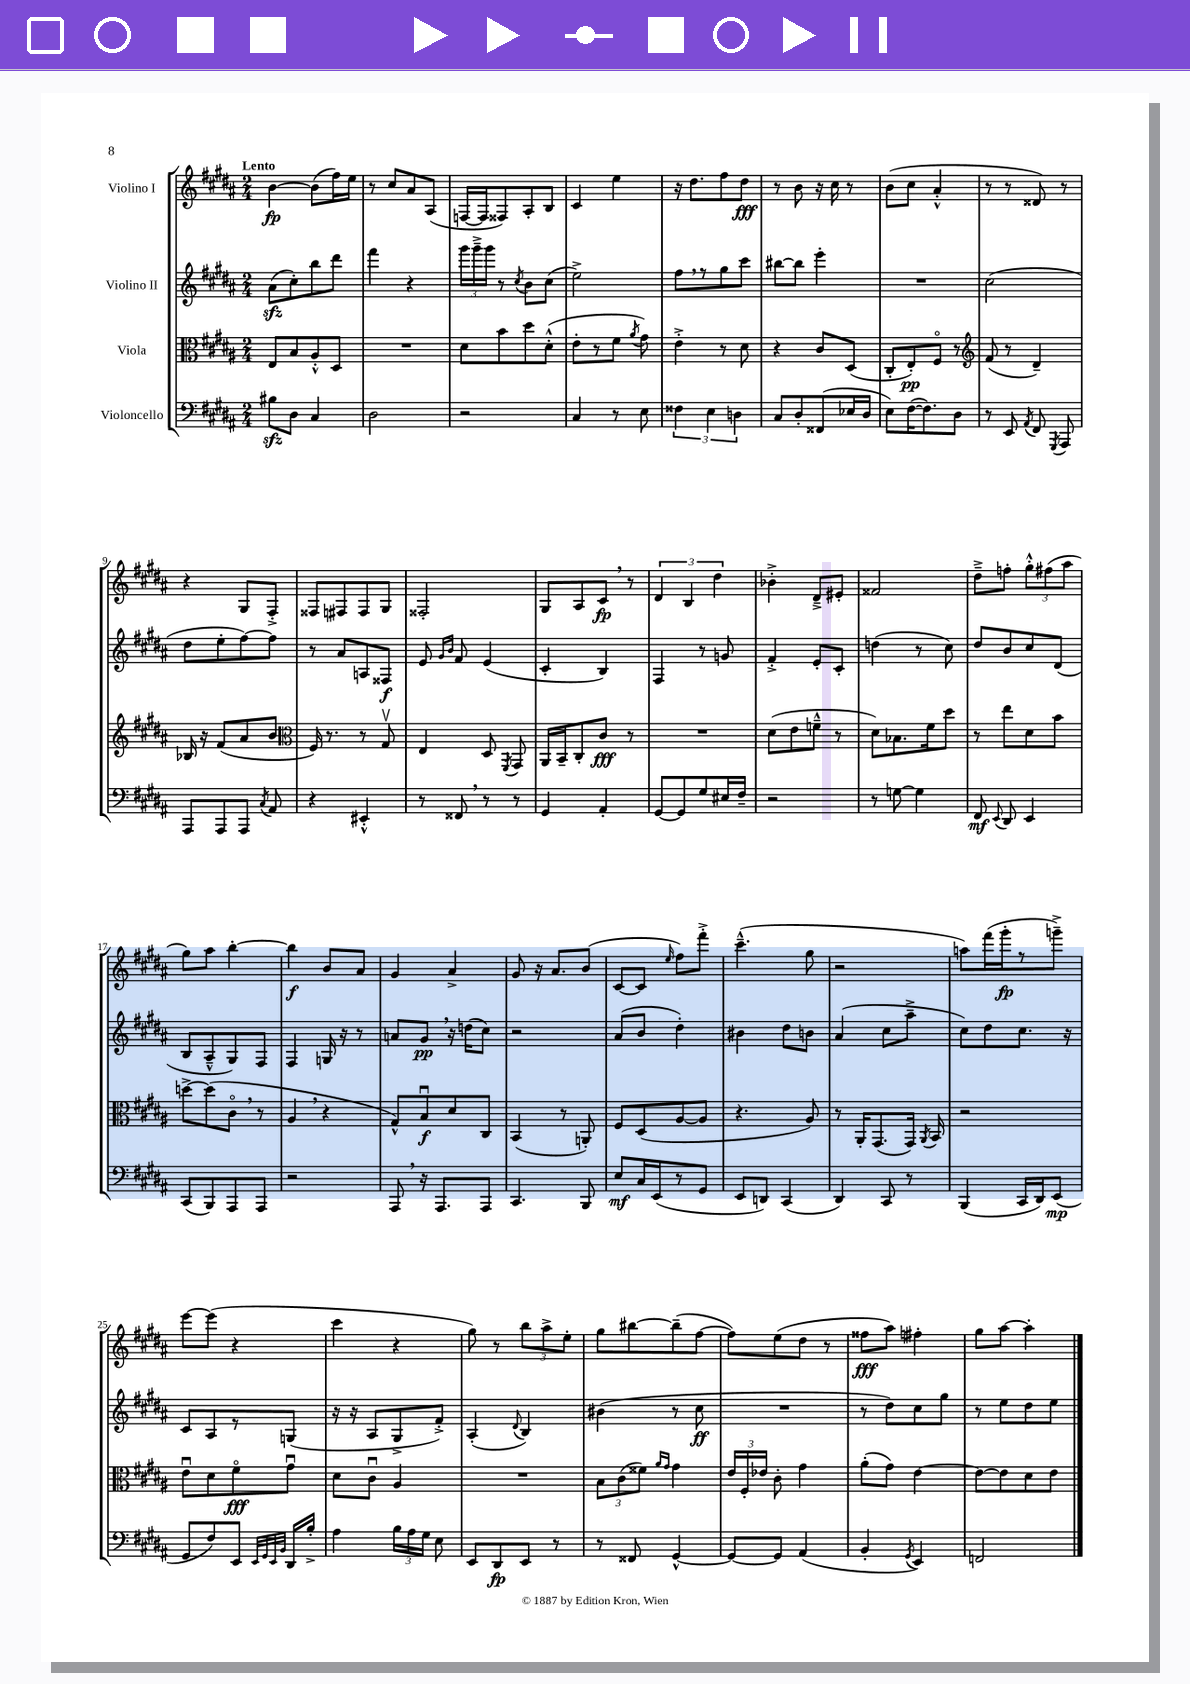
<<
\new StaffGroup <<
\new Staff = "s0" \with { instrumentName = "Violino I" } {
    \clef treble \key b \major \numericTimeSignature \time 2/4 \tempo "Lento"
    \autoBeamOff b'4~\fp b'8[( fis''16) e''16] |
    r8 cis''8[ ais'8 ais8]( |
    f16[~ f16 fisis8) ais8-. b8] |
    cis'4 e''4 |
    r16 dis''8.[ fis''8 dis''8]\fff |
    r8 b'8 r16 cis''16 r8 |
    b'8[( cis''8] ais'4-.-^ |
    r8 r8 disis'8) r8 |
    r4 gis8[ fis8]-.-> |
    fisis8[ fis8 fis8 gis8] |
    fisis2-. |
    gis8[ ais8 cis'8]\fp \breathe r8 |
    \tuplet 3/2 { dis'4 b4 dis''4 } |
    bes'4-.-> dis'8[---> eis'8]-. |
    fisis'2 |
    dis''8[---> f''8]-. \tuplet 3/2 { gis''8[-.-^ fis''8( ais''8] } |
    gis''8[) ais''8] b''4~-. |
    b''4\f b'8[ ais'8] |
    gis'4 ais'4-> |
    gis'8 r16 ais'8.[ b'8]( |
    cis'8[~ cis'8] \grace { e''16 } fis''8[) fis'''8]-.-> |
    cis'''4.---^( gis''8 |
    r2 |
    a''8[) fis'''16( gis'''16-.\fp r8 g'''8]--->) |
    e'''8[~ e'''8]( r4 |
    cis'''4 r4 |
    gis''8) r8 \tuplet 3/2 { b''8[ ais''8-> e''8]-. } |
    gis''8[ bis''8~ bis''8--( fis''8]~ |
    fis''8[) e''8( dis''8] r8 |
    fisis''8[\fff ais''8]) fis''4-. |
    gis''8[ ais''8]~ ais''4-. \bar "|." |
}
\new Staff = "s1" \with { instrumentName = "Violino II" } {
    \clef treble \key b \major \numericTimeSignature \time 2/4
    \autoBeamOff ais'8[\sfz( cis''8-.) b''8 dis'''8] |
    fis'''4 r4 |
    \tuplet 3/2 { gis'''16[ gis'''16---> gis'''16] } r8 \acciaccatura { cis''8 } b'8[ cis''8]( |
    e''2->) |
    fis''8[ \breathe r8 gis''8 cis'''8] |
    bis''8[~ bis''8] e'''4-. |
    R2 |
    cis''2( |
    dis''8[ e''8-. fis''8~) fis''8] |
    r8 ais'8[ a8 fisis8]\f |
    e'8 \grace { gis'16[ b'16] } fis'8 e'4( |
    cis'4-. b4) |
    fis4 r8 g'8 |
    fis'4-.-> e'8[-. cis'8]-. |
    d''4( r8 cis''8) |
    dis''8[ b'8 cis''8 dis'8]( |
    b8[ ais8---^ gis8) fis8] |
    fis4 g16 r16 r8 |
    a'8[ gis'8]\pp \breathe r16 d''16[( cis''8]) |
    r2 |
    ais'8[( b'8] dis''4-.) |
    bis'4 dis''8[ b'8] |
    ais'4( cis''8[ ais''8]---> |
    cis''8[) dis''8 cis''8.] r16 |
    cis'8[ ais8 r8 g8]( |
    r16 r16 ais8[ gis8-> fis'8]-.->) |
    ais4-.( \appoggiatura { dis'8 } b4) |
    bis'4( r8 cis''8\ff |
    R2 |
    r8 dis''8[) cis''8 gis''8] |
    r8 e''8[ dis''8 e''8] \bar "|." |
}
\new Staff = "s2" \with { instrumentName = "Viola" } {
    \clef alto \key b \major \numericTimeSignature \time 2/4
    \autoBeamOff e8[ b8 ais8-.-^ dis8] |
    R2 |
    dis'8[ b'8 dis''8 dis'8]-.-^( |
    e'8[-. r8 fis'8] \acciaccatura { ais'8 } gis'8) |
    e'4-.-> r8 dis'8 |
    r4 cis'8[ dis8]( |
    cis8[-. e8-.\pp) fis8]\flageolet r8 |
    \clef treble fis'8( r8 dis'4--) |
    bes16 r16 fis'8[( ais'8 b'8] |
    \clef alto fis16) r8. r8 gis8\upbow |
    e4 dis8 \acciaccatura { fis,8 } gis,8 |
    ais,16[ b,16-- cis8-. cis'8]\fff r8 |
    R2 |
    dis'8[( e'8 f'8]---^ r8 |
    dis'8[) bes8. fis'16 dis''8] |
    r8 e''8[ dis'8 b'8] |
    d''8[~-> d''8( cis'8]\flageolet \breathe r8 |
    ais4 \breathe r4 |
    gis8[-^) b8\downbow\f dis'8 cis8] |
    b,4( r8 a,8-.) |
    fis8[ dis8( ais8~ ais8] |
    r4. ais8) |
    r8 ais,16[-. gis,8.( gis,16]) \acciaccatura { ais,8 } b,16 |
    r2 |
    e'8[\downbow dis'8 fis'8\flageolet\fff gis'8]\downbow |
    dis'8[ cis'8]\downbow ais4 |
    R2 |
    \tuplet 3/2 { b8[ cis'8( fisis'8]) } \grace { ais'16[ gis'16] } gis'4 |
    \tuplet 3/2 { e'16[ fis16-. ees'16] } cis'8-. gis'4 |
    ais'8[-.( gis'8]) e'4~ |
    e'8[~ e'8 dis'8 e'8] \bar "|." |
}
\new Staff = "s3" \with { instrumentName = "Violoncello" } {
    \clef bass \key b \major \numericTimeSignature \time 2/4
    \autoBeamOff bis8[\sfz dis8] cis4 |
    dis2 |
    r2 |
    cis4 r8 e8 |
    \tuplet 3/2 { fisis4 e4 d4 } |
    cis8[ dis8-. fisis,8( ees16 dis16] |
    e8[) fis16~( fis8.) dis8] |
    r8 e,8 \acciaccatura { ais,8 } fis,8 \acciaccatura { gis,,8 } ais,,8 |
    ais,,8[ ais,,8 ais,,8] \acciaccatura { cis8 } ais,8 |
    r4 eis,4-.-^ |
    r8 fisis,8 \breathe r8 r8 |
    gis,4 ais,4-. |
    gis,8[~ gis,8 gis8 eis16 fis16]-- |
    r2 |
    r8 g8~ g4 |
    fis,8\mf \appoggiatura { e,8 } dis,8 e,4 |
    cis,8[( b,,8) ais,,8 ais,,8] |
    r2 |
    ais,,8 \breathe r16 ais,,8.[ ais,,8] |
    cis,4. b,,8 |
    e8[\mf cis16 e,16( r8 gis,8] |
    e,8[ d,8]) cis,4( |
    dis,4) cis,8 r8 |
    b,,4( cis,16[ dis,16) e,8]\mp( |
    gis,8[ fis8) e,8] \grace { e,32[ gis,32 e,32 b,32] } dis,16[ b16]-.-> |
    ais4 \tuplet 3/2 { b16[ ais16 gis16] } e8 |
    e,8[ dis,8\fp e,8] r8 |
    r8 fisis,8 gis,4~-^ |
    gis,8[~ gis,8] ais,4( |
    b,4-. \acciaccatura { gis,8 } e,4) |
    f,2 \bar "|." |
}
>>
>>
